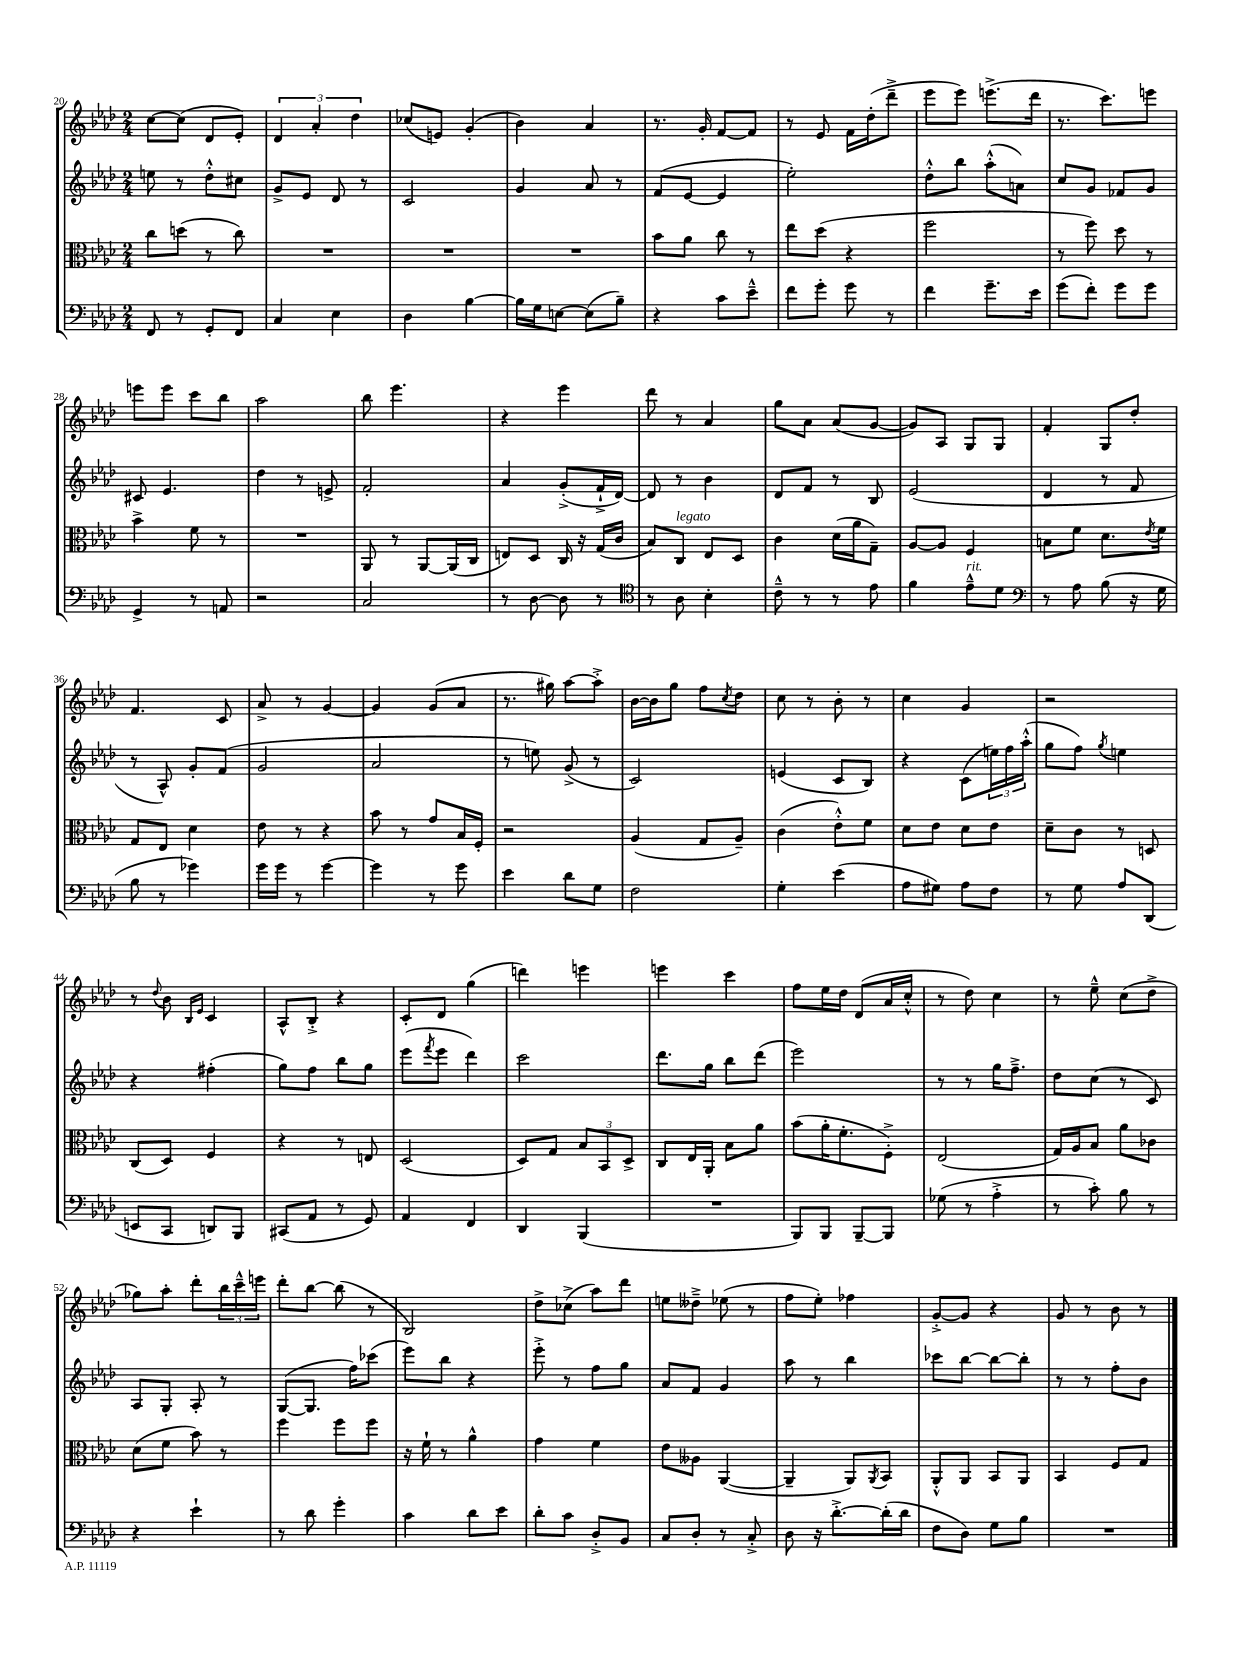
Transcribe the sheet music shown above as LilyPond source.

<<
\new StaffGroup <<
\new Staff = "s0" {
    \clef treble \key aes \major \numericTimeSignature \time 2/4
    c''8~ c''8( des'8 ees'8-.) |
    \tuplet 3/2 { des'4 aes'4-. des''4 } |
    ces''8( e'8) g'4-.( |
    bes'4) aes'4 |
    r8. g'16-. f'8~ f'8 |
    r8 ees'8 f'16 des''16-.( des'''8---> |
    ees'''8 ees'''8) e'''8.->( des'''16 |
    r8. c'''8.) e'''8 |
    e'''8 e'''8 c'''8 bes''8 |
    aes''2 |
    bes''8 ees'''4. |
    r4 ees'''4 |
    des'''8 r8 aes'4 |
    g''8 aes'8 aes'8( g'8~ |
    g'8) aes8 g8 g8 |
    f'4-. g8 des''8-. |
    f'4. c'8 |
    aes'8-> r8 g'4~ |
    g'4 g'8( aes'8 |
    r8. gis''16) aes''8~ aes''8-.-> |
    bes'16~ bes'16 g''8 f''8 \acciaccatura { c''8 } des''8 |
    c''8 r8 bes'8-. r8 |
    c''4 g'4 |
    r2 |
    r8 \appoggiatura { des''8 } bes'8 \grace { bes16 ees'16 } c'4 |
    aes8-^ bes8-.-> r4 |
    c'8-. des'8 g''4( |
    d'''4) e'''4 |
    e'''4 c'''4 |
    f''8 ees''16 des''16 des'8( aes'16 c''16-.-^ |
    r8 des''8) c''4 |
    r8 ees''8---^ c''8( des''8-> |
    ges''8) aes''8-. des'''8-. \tuplet 3/2 { bes''16 c'''16---^ e'''16 } |
    des'''8-. bes''8~ bes''8( r8 |
    bes2) |
    des''8-> ces''8->( aes''8) des'''8 |
    e''8 deses''8---> ees''8( r8 |
    f''8 ees''8-.) fes''4 |
    g'8~-.-> g'8 r4 |
    g'8 r8 bes'8 r8 \bar "|." |
}
\new Staff = "s1" {
    \clef treble \key aes \major \numericTimeSignature \time 2/4
    e''8 r8 des''8-.-^ cis''8 |
    g'8-> ees'8 des'8 r8 |
    c'2 |
    g'4 aes'8 r8 |
    f'8( ees'8~ ees'4 |
    ees''2-.) |
    des''8-.-^ bes''8 aes''8-.-^( a'8) |
    c''8 g'8 fes'8 g'8 |
    cis'8 ees'4. |
    des''4 r8 e'8-> |
    f'2-. |
    aes'4 g'8-.->( f'16-!-> des'16~) |
    des'8 r8 bes'4 |
    des'8 f'8 r8 bes8 |
    ees'2( |
    des'4 r8 f'8 |
    r8 aes8-^) g'8-. f'8( |
    g'2 |
    aes'2 |
    r8 e''8) g'8->( r8 |
    c'2) |
    e'4( c'8 bes8) |
    r4 c'8( \tuplet 3/2 { e''16) f''16 aes''16-.-^( } |
    g''8 f''8) \acciaccatura { g''8 } e''4 |
    r4 fis''4-.( |
    g''8) f''8 bes''8 g''8 |
    ees'''8( \acciaccatura { f'''8 } ees'''8 des'''4) |
    c'''2 |
    des'''8. g''16 bes''8 des'''8( |
    ees'''2) |
    r8 r8 g''16 f''8.---> |
    des''8 c''8( r8 c'8) |
    aes8 g8-. aes8-. r8 |
    g8~( g8. f''16) ces'''8( |
    ees'''8) bes''8 r4 |
    ees'''8-.-> r8 f''8 g''8 |
    aes'8 f'8 g'4 |
    aes''8 r8 bes''4 |
    ces'''8 bes''8~ bes''8~ bes''8-. |
    r8 r8 f''8-. bes'8 \bar "|." |
}
\new Staff = "s2" {
    \clef alto \key aes \major \numericTimeSignature \time 2/4
    c''8 d''8( r8 c''8) |
    R2 |
    R2 |
    R2 |
    bes'8 aes'8 c''8 r8 |
    ees''8 des''8( r4 |
    f''2 |
    r8 f''8) des''8 r8 |
    bes'4-> f'8 r8 |
    R2 |
    aes,8 r8 aes,8~ aes,16( c16 |
    e8) des8 c16 r16 g16( c'16 |
    bes8) c8^\markup { \italic "legato" } ees8 des8 |
    c'4 des'16( aes'16 g8--) |
    aes8~ aes8 f4 |
    b8 f'8 des'8. \acciaccatura { ees'8 } f'16 |
    g8 ees8 des'4 |
    ees'8 r8 r4 |
    bes'8 r8 g'8 bes16 f16-. |
    r2 |
    aes4( g8 aes8--) |
    c'4( ees'8-.-^) f'8 |
    des'8 ees'8 des'8 ees'8 |
    des'8-- c'8 r8 d8 |
    c8( des8) f4 |
    r4 r8 e8 |
    des2( |
    des8) g8 \tuplet 3/2 { bes8 bes,8 des8-> } |
    c8 ees16 aes,16-. bes8 aes'8 |
    bes'8( aes'16-. f'8.-. f8-.->) |
    ees2( |
    g16) aes16 bes8 aes'8 ces'8 |
    des'8( f'8 bes'8) r8 |
    f''4 f''8 f''8 |
    r16 f'16-! r8 aes'4-^ |
    g'4 f'4 |
    ees'8 aeses8 aes,4~( |
    aes,4-- aes,8) \acciaccatura { aes,8 } bes,8 |
    aes,8-.-^ aes,8 bes,8 aes,8 |
    bes,4 f8 g8 \bar "|." |
}
\new Staff = "s3" {
    \clef bass \key aes \major \numericTimeSignature \time 2/4
    f,8 r8 g,8-. f,8 |
    c4 ees4 |
    des4 bes4~ |
    bes16 g16 e8~ e8( bes8--) |
    r4 c'8 ees'8---^ |
    f'8 g'8-. g'8 r8 |
    f'4 g'8.-- ees'16 |
    g'8( f'8-.) g'8 g'8 |
    g,4-> r8 a,8 |
    r2 |
    c2 |
    r8 des8~ des8 r8 |
    \clef tenor r8 aes8 bes4-. |
    c'8---^ r8 r8 ees'8 |
    f'4 ees'8---^^\markup { \italic "rit." } des'8 |
    \clef bass r8 aes8 bes8( r16 g16 |
    bes8 r8 ges'4) |
    g'16 g'16 r8 g'4~ |
    g'4 r8 g'8 |
    ees'4 des'8 g8 |
    f2 |
    g4-. ees'4( |
    aes8 gis8) aes8 f8 |
    r8 g8 aes8 des,8( |
    e,8 c,8 d,8) bes,,8 |
    cis,8( aes,8 r8 g,8) |
    aes,4 f,4 |
    des,4 bes,,4( |
    R2 |
    bes,,8) bes,,8 bes,,8~-- bes,,8 |
    ges8( r8 aes4-.-> |
    r8 c'8-.) bes8 r8 |
    r4 ees'4-! |
    r8 des'8 g'4-. |
    c'4 des'8 ees'8 |
    des'8-. c'8 des8-.-> bes,8 |
    c8 des8-. r8 c8-.-> |
    des8 r16 des'8.~-.-> des'16-.( des'16 |
    f8 des8) g8 bes8 |
    R2 \bar "|." |
}
>>
>>
\layout { \context { \Score currentBarNumber = #20 } }
